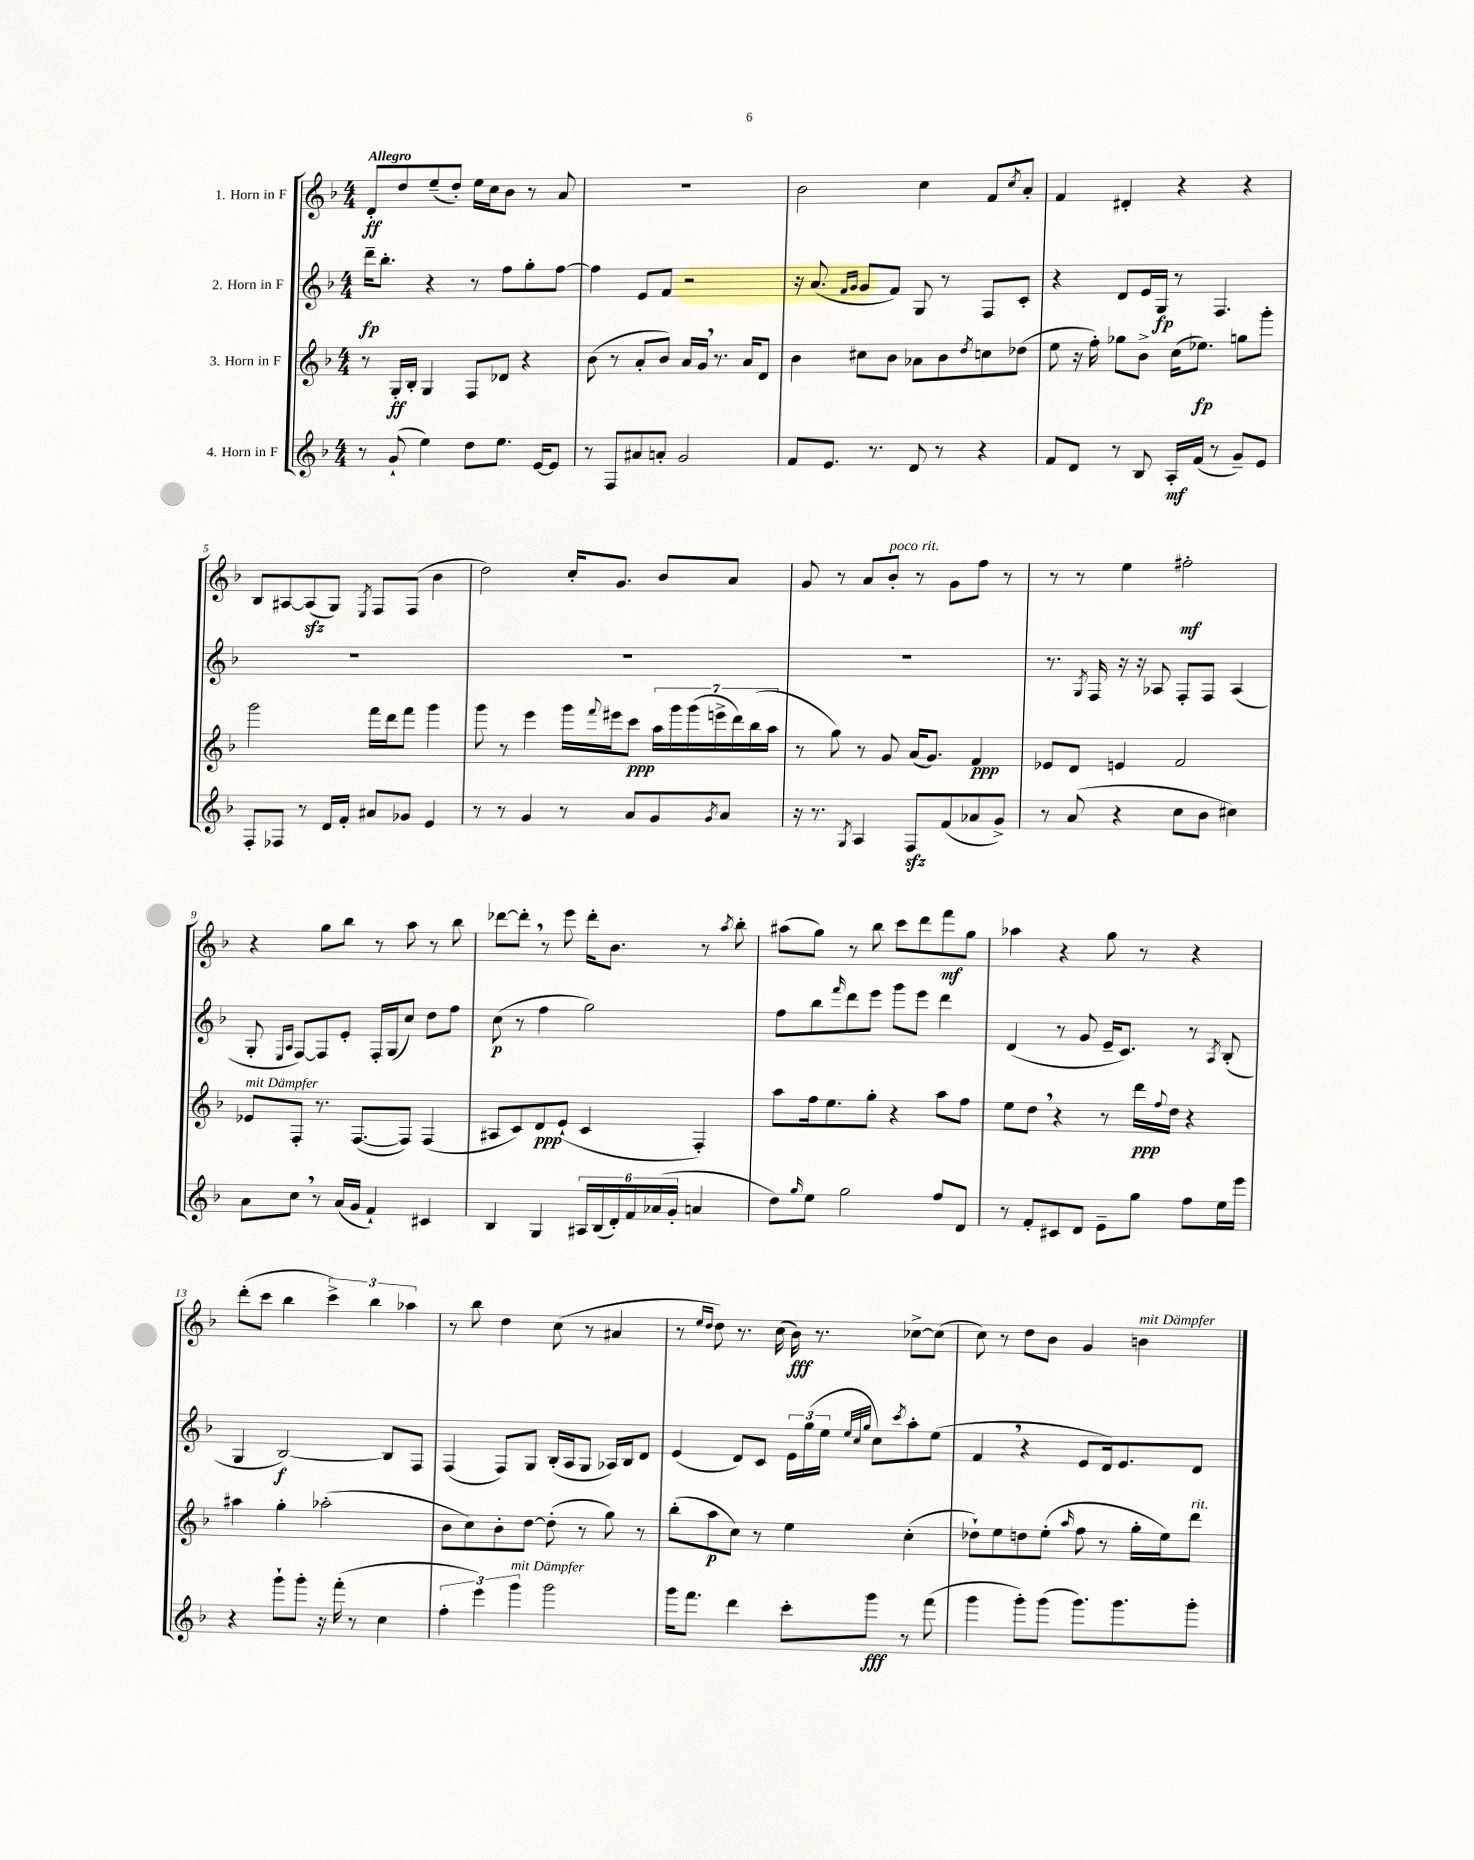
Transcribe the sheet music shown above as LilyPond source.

<<
\new StaffGroup <<
\new Staff = "s0" \with { instrumentName = "1. Horn in F" } {
    \clef treble \key f \major \numericTimeSignature \time 4/4 \tempo "Allegro"
    d'8-.\ff d''8 e''8--( d''8-.) e''16 c''16 bes'8 r8 a'8 |
    R1 |
    bes'2 c''4 f'8 \acciaccatura { c''8 } a'8-. |
    f'4 dis'4-. r4 r4 |
    bes8 ais8~ ais8\sfz( g8) \acciaccatura { e8 } f8 f8( bes'4 |
    d''2) c''16-. g'8. bes'8 a'8 |
    g'8 r8 a'8 bes'8-.^\markup { \italic "poco rit." } r8 g'8 f''8 r8 |
    r8 r8 e''4 fis''2-.\mf |
    r4 g''8 bes''8 r8 a''8 r8 bes''8 |
    des'''8~ des'''8-. \breathe r8 e'''8 des'''16-. bes'8. r8 \acciaccatura { a''8 } bes''8-. |
    ais''8( g''8) r8 bes''8 c'''8 d'''8 f'''8\mf g''8 |
    aes''4 r4 g''8 r8 r4 |
    d'''8-.( c'''8 bes''4 \tuplet 3/2 { c'''4->) bes''4 aes''4 } |
    r8 bes''8 d''4 c''8( r8 ais'4 |
    r8 \grace { e''16 d''16 } d''8) r8. c''16( bes'16\fff) r8. ces''8~-> ces''8( |
    c''8) r8 d''8 bes'8 g'4 b'4^\markup { \italic "mit Dämpfer" } \bar "|." |
}
\new Staff = "s1" \with { instrumentName = "2. Horn in F" } {
    \clef treble \key f \major \numericTimeSignature \time 4/4
    d'''16--\fp bes''8.-. r4 r8 f''8 g''8-. f''8~ |
    f''4 e'8 f'8 r2 |
    r16 a'8.( \grace { f'16 g'16 } g'8 f'8) g8 r8 f8 c'8-. |
    r4 d'8 e'16 g16\fp r8 f4. |
    R1 |
    R1 |
    R1 |
    r8. \acciaccatura { g8 } f16 r16 r16 aes8 f8-. f8 aes4( |
    g8-. \grace { e16 a16 } f8~) f8 e'8-. f16-. g16( c''8) d''8 f''8 |
    c''8\p( r8 f''4 g''2) |
    f''8 bes''8 \grace { f'''16 } d'''8 e'''8 g'''8 e'''8 d'''4 |
    d'4( r8 g'8 e'16-- c'8.) r8 \acciaccatura { a8 } bes8-.( |
    g4 bes2~\f) bes8 f8 |
    f4( f8) g8 bes16-.( a16 g8 aes16) bes16 d'8 |
    e'4( d'8) c'8 \tuplet 3/2 { e'16 g''16( e''16 } \grace { e''32 c''32 g''32 } c''8) \acciaccatura { c'''8 } a''8-. e''8( |
    f'4 \breathe r4 e'8 d'16) e'8. d'8 \bar "|." |
}
\new Staff = "s2" \with { instrumentName = "3. Horn in F" } {
    \clef treble \key f \major \numericTimeSignature \time 4/4
    r8 g16-.\ff bes16-. g4 f8 des'8 r4 |
    bes'8( r8 a'8-. bes'8) a'16 g'16 \breathe r8. a'16 d'8 |
    bes'4 cis''8 bes'8 aes'8 bes'8 \acciaccatura { d''8 } c''8 des''8( |
    e''8 r16 f''16-.) ges''8 bes'8-> c''16( ees''8.\fp) g''8 g'''8-. |
    g'''2 f'''16 d'''16 f'''8 g'''4 |
    g'''8 r8 e'''4 g'''16 \appoggiatura { f'''8 } eis'''16 c'''8\ppp \tuplet 7/4 { a''16 g'''16 g'''16( e'''16-> d'''16) bes''16( a''16 } |
    r8 g''8) r8 g'8 a'16( g'8.) f'4\ppp |
    ees'8 d'8 e'4 f'2 |
    ees'8^\markup { \italic "mit Dämpfer" } f8-. r8. f8.~( f8) f4( |
    ais8 c'8) d'8\ppp e'8-!( c'4 f4-.) |
    a''8 f''16 e''8. g''8-. r4 a''8 f''8 |
    e''8 d''8 \breathe r4 r8 d'''16\ppp \appoggiatura { f''8 } d''16 r4 |
    ais''4 g''4-. aes''2-.( |
    bes'8 c''8) bes'8-. d''8~ d''8-.( r8 g''8) r8 |
    bes''8-.( a''8\p c''8) r8 e''4 c''4-.( |
    des''8-!) e''8 d''8 e''8-.( \grace { a''16 } f''8 r8 g''16-. e''16) d'''8^\markup { \italic "rit." } \bar "|." |
}
\new Staff = "s3" \with { instrumentName = "4. Horn in F" } {
    \clef treble \key f \major \numericTimeSignature \time 4/4
    r8 g'8-!( e''4) d''8 e''8. e'16~ e'8 |
    r8 f8 ais'8 a'8-. g'2 |
    f'8 e'8. r8. d'8 r8 r4 |
    f'8 d'8 r8 bes8 a16-.\mf f'16( r8 g'8--) e'8 |
    f8-. fes8 r8 d'16 f'16-. ais'8 ges'8 e'4 |
    r8 r8 g'4 r8 a'8 g'8 \acciaccatura { g'8 } a'8 |
    r16 r8. \acciaccatura { g8 } a4 f8\sfz f'8( aes'8 g'8->) |
    r8 a'8( r4 c''8 bes'8 cis''4) |
    a'8 c''8 \breathe r8 a'16( g'16 f'4-!) cis'4 |
    bes4 g4 \tuplet 6/4 { ais16 bes16( d'16-.) f'16 aes'16( g'16-. } a'4 |
    d''8) \grace { g''16 } e''8 g''2 f''8 d'8 |
    r8 f'8-. cis'8 d'8 e'8-- g''8 f''8 e''16 e'''16 |
    r4 g'''8-! g'''8-. r16 f'''16-.( r8 c''4 |
    \tuplet 3/2 { f''4-. e'''4) g'''4^\markup { \italic "mit Dämpfer" } } g'''2 |
    g'''16 f'''8. d'''4 c'''8-. g'''8\fff r8 f'''8( |
    g'''4 g'''8-.) g'''8( g'''8.) g'''8. g'''8-. \bar "|." |
}
>>
>>
